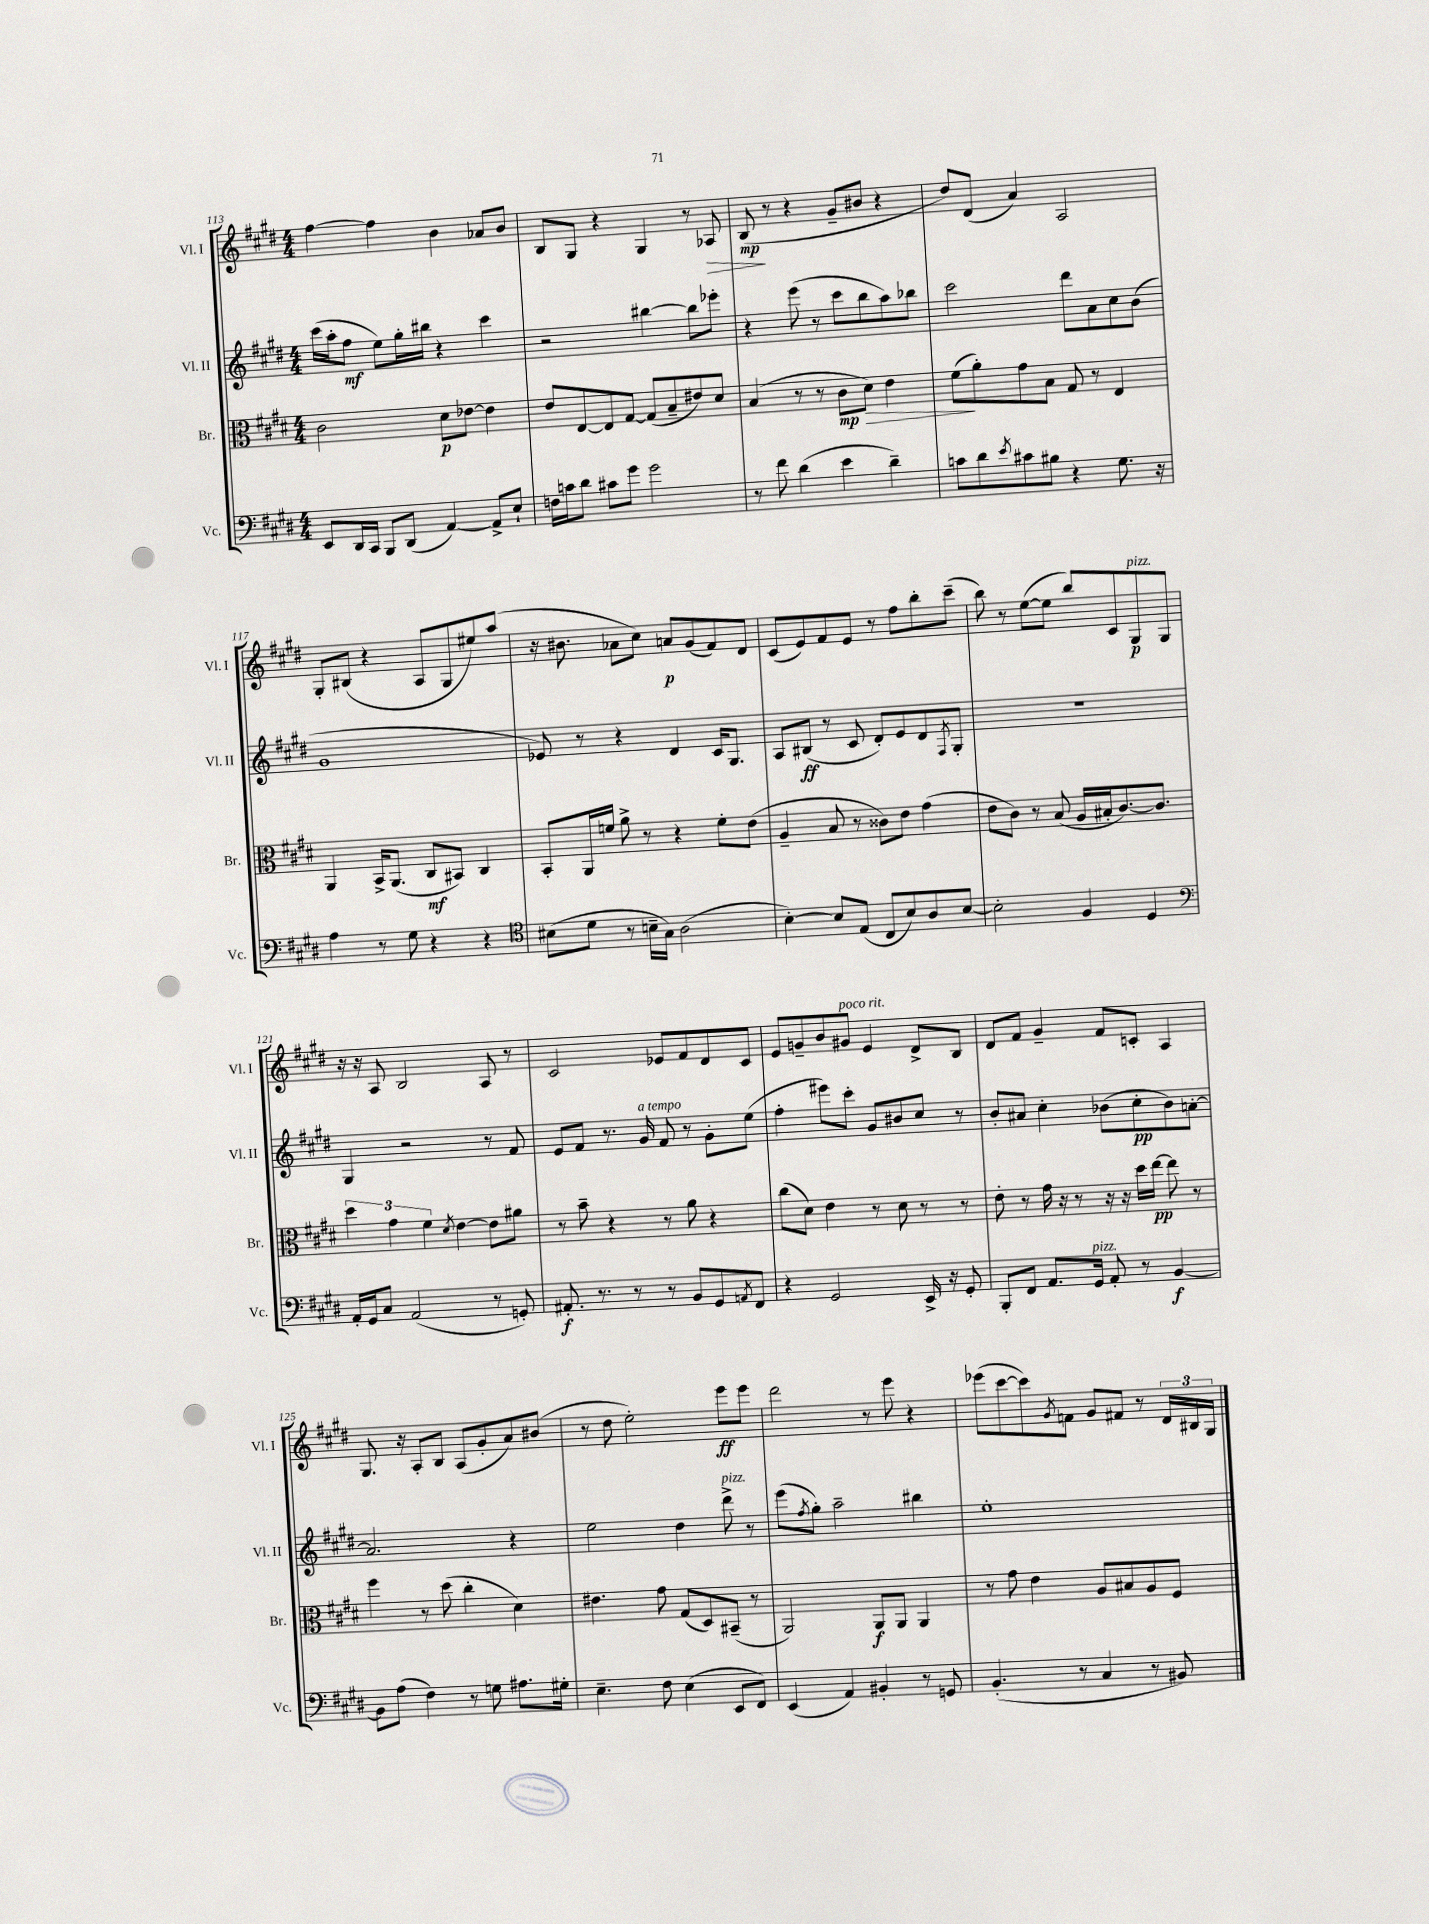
<<
\new StaffGroup <<
\new Staff = "s0" \with { instrumentName = "Vl. I" shortInstrumentName = "Vl. I" } {
    \clef treble \key e \major \numericTimeSignature \time 4/4
    fis''4~ fis''4 b'4 aes'8 b'8 |
    b8 gis8 r4 gis4 r8 aes8\> |
    b8\mp\!( r8 r4 gis'8-- bis'8 r4 |
    dis''8) dis'8( a'4) a2 |
    gis8-. bis8( r4 a8 gis8 eis''8) a''8( |
    r16 bis'8. aes'8 cis''8) a'8\p gis'8( fis'8) dis'8 |
    cis'8( e'8) fis'8 e'8 r8 fis''8 b''8-. cis'''8--( |
    b''8) r8 e''8~( e''8 b''8) cis'8 gis8\p^\markup { \italic "pizz." } gis8 |
    r16 r16 a8 b2 a8 r8 |
    cis'2 ees'8 fis'8 dis'8 cis'8 |
    e'8 g'8-- b'8 gis'8^\markup { \italic "poco rit." } e'4 dis'8-> b8 |
    dis'8 fis'8 gis'4-- fis'8 c'8-. a4 |
    gis8. r16 a8-. b8 a8( gis'8-. a'8) bis'8( |
    r8 dis''8 e''2-.) e'''8\ff e'''8 |
    dis'''2 r8 e'''8 r4 |
    ees'''8( cis'''8~ cis'''8) \acciaccatura { gis'8 } f'8 gis'8 fis'8 r8 \tuplet 3/2 { dis'16 bis16 gis16 } \bar "|." |
}
\new Staff = "s1" \with { instrumentName = "Vl. II" shortInstrumentName = "Vl. II" } {
    \clef treble \key e \major \numericTimeSignature \time 4/4
    cis'''16( a''16-. fis''8\mf e''8) gis''16-. bis''16 r4 cis'''4 |
    r2 bis''4~ bis''8 ees'''8-. |
    r4 e'''8( r8 cis'''8 b''8 a''8) bes''8 |
    cis'''2 dis'''8 a'8 cis''8 b'8( |
    gis'1 |
    ees'8) r8 r4 dis'4 cis'16 gis8. |
    a8 bis8\ff( r8 cis'8 dis'8-.) e'8 dis'8 \acciaccatura { fis8 } gis8-. |
    r1 |
    gis4 r2 r8 fis'8 |
    e'8 fis'8 r8. gis'16^\markup { \italic "a tempo" } fis'8 r8 gis'8-. e''8( |
    fis''4-. eis'''8) cis'''8-. gis'8 bis'8 cis''8 r8 |
    b'8-. ais'8 cis''4-. bes'8( cis''8-.\pp bes'8) a'8~-. |
    a'2. r4 |
    e''2 dis''4 dis'''8->^\markup { \italic "pizz." } r8 |
    e'''8( \acciaccatura { fis''8 } gis''8-.) a''2-- bis''4 |
    e''1-. \bar "|." |
}
\new Staff = "s2" \with { instrumentName = "Br." shortInstrumentName = "Br." } {
    \clef alto \key e \major \numericTimeSignature \time 4/4
    cis'2 dis'8\p ees'8~ ees'4 |
    e'8 e8~ e8 gis8~ gis8( b8-- eis'8) dis'8 |
    b4( r8 r8 cis'8\mp dis'8\>) e'4 |
    fis'8\!( a'8-.) gis'8 b8 gis8 r8 e4 |
    a,4 b,16-> a,8.( cis8\mf bis,8) cis4 |
    b,8-. a,16 f'16 a'8-> r8 r4 f'8-. e'8( |
    a4-- b8 r8 cisis'8) e'8 gis'4( |
    e'8 cis'8) r8 b8( a16 bis16-. cis'8.~) cis'8. |
    \tuplet 3/2 { dis''4 gis'4 fis'4 } \acciaccatura { dis'8 } e'4~ e'8 ais'8 |
    r8 b'8-- r4 r8 a'8 r4 |
    cis''8( dis'8) e'4 r8 dis'8 r8 r8 |
    e'8-. r8 gis'16 r16 r8 r16 r16 dis''16 e''16~\pp e''8 r8 |
    fis''4 r8 dis''8( cis''4-. dis'4) |
    eis'4. gis'8 gis8( dis8) bis,8--( r8 |
    a,2) a,8\f a,8 a,4 |
    r8 gis'8 e'4 a8 bis8 a8 fis8 \bar "|." |
}
\new Staff = "s3" \with { instrumentName = "Vc." shortInstrumentName = "Vc." } {
    \clef bass \key e \major \numericTimeSignature \time 4/4
    e,8 dis,16 cis,16 b,,8 dis,8( a,4~) a,8-> e8-! |
    f16 c'16 dis'8 cis'8 gis'8 gis'2 |
    r8 fis'8 dis'4( e'4 dis'4--) |
    c'8 dis'8 \acciaccatura { e'8 } cis'8 bis8 r4 gis8. r16 |
    a4 r8 gis8 r4 r4 |
    \clef tenor bis8( dis'8 r8 b16-- gis16) a2( |
    b4~-.) b8 e8( cis8 b8) a8 b8~ |
    b2-. fis4 dis4 |
    \clef bass a,16-. gis,16 cis8 a,2( r8 g,8-.) |
    ais,8.-.\f r8. r8 r8 b,8 gis,8 \acciaccatura { a,8 } fis,8 |
    r4 gis,2 e,16-> r16 gis,8-. |
    b,,8-. fis,8 a,8. gis,16^\markup { \italic "pizz." } a,8-. r8 b,4~\f |
    b,8 a8( fis4) r8 g8 ais8. gis16-. |
    e4.-- fis8 e4( e,8 fis,8) |
    e,4( a,4) bis,4-. r8 g,8 |
    b,4.-.( r8 cis4 r8 bis,8) \bar "|." |
}
>>
>>
\layout { \context { \Score currentBarNumber = #113 } }
